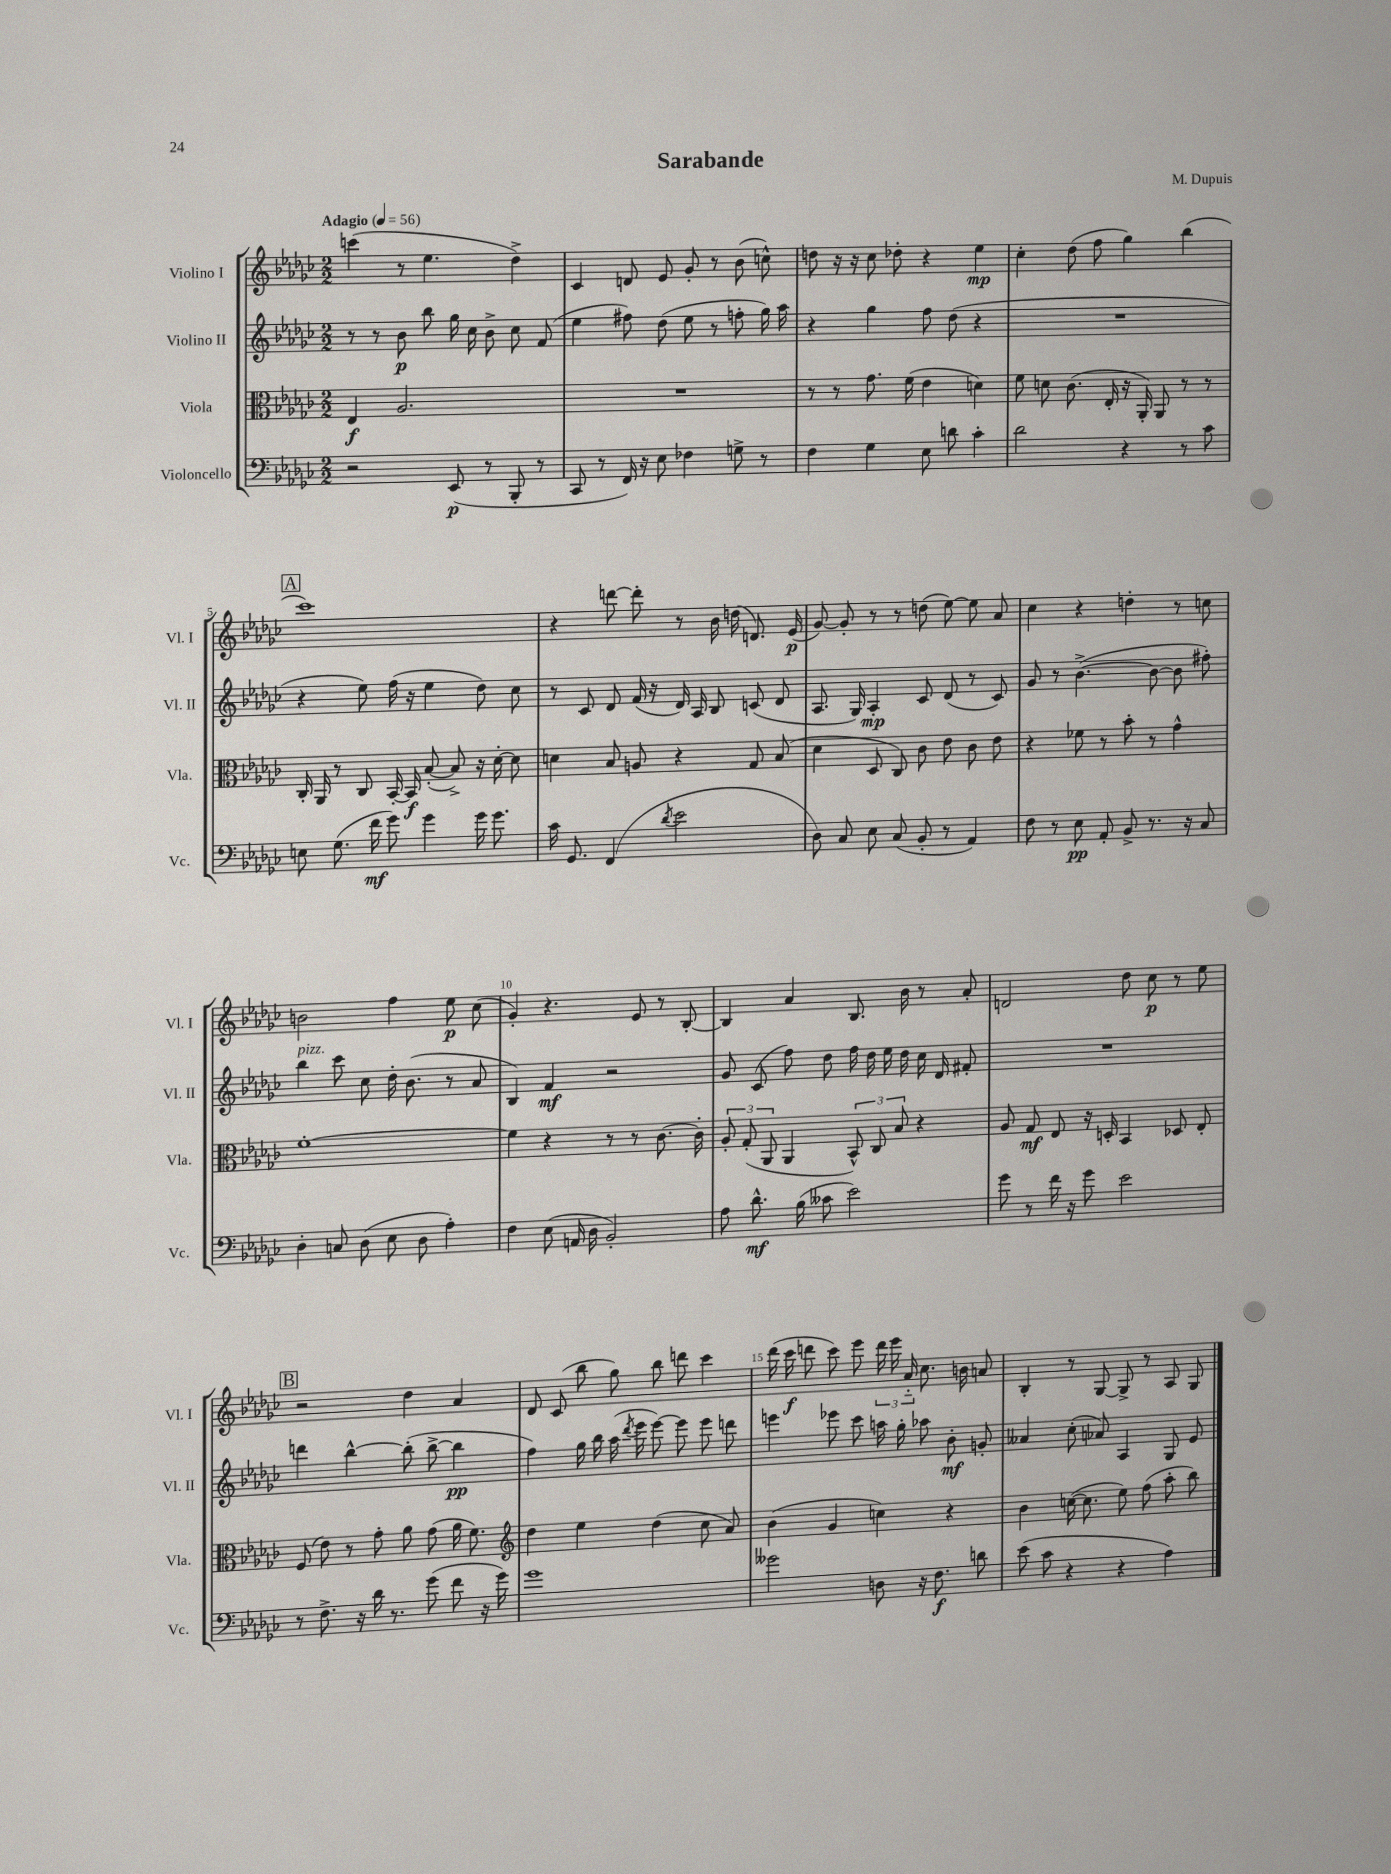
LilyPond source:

\header { title = "Sarabande" composer = "M. Dupuis" }
<<
\new StaffGroup <<
\new Staff = "s0" \with { instrumentName = "Violino I" shortInstrumentName = "Vl. I" } {
    \clef treble \key ges \major \numericTimeSignature \time 2/2 \tempo "Adagio" 4 = 56
    \autoBeamOff c'''4( r8 ees''4. des''4->) |
    ces'4 d'8 ees'8 ges'8-. r8 bes'8( c''8-^) |
    d''8 r16 r16 ces''8 des''8-. r4 ees''4\mp |
    ces''4-. des''8( f''8 ges''4) bes''4( |
    \mark \markup { \box "A" } ces'''1) |
    r4 d'''8~ d'''8-. r8 bes'16 d''16( d'8.) ees'16\p( |
    ges'8~) ges'8-. r8 r8 d''8( ees''8~) ees''8 aes'8 |
    ces''4 r4 d''4-. r8 c''8 |
    b'2 f''4 ees''8\p ces''8( |
    ges'4-.) r4. ees'8 r8 bes8~-. |
    bes4 aes'4 bes8. bes'16 r8 aes'8-. |
    d'2 des''8 ces''8\p r8 ees''8 |
    \mark \markup { \box "B" } r2 des''4 aes'4 |
    des'8 ces'8( bes''8 ges''8) bes''8 d'''8 ces'''4 |
    des'''16( ces'''16\f d'''8 ces'''8) ees'''8 \tuplet 3/2 { d'''16 ees'''16 aes'16-_ } ces''8. b'16 a'8 |
    bes4-. r8 ges8~ ges8-> r8 aes8 ges8 \bar "|." |
}
\new Staff = "s1" \with { instrumentName = "Violino II" shortInstrumentName = "Vl. II" } {
    \clef treble \key ges \major \numericTimeSignature \time 2/2
    \autoBeamOff r8 r8 bes'8\p bes''8 ges''16 ces''16 bes'8-> ces''8 f'8( |
    ees''4 fis''8) des''8( ees''8 r8 f''8-. ges''16) aes''16 |
    r4 ges''4 f''8 des''8( r4 |
    R1 |
    \mark \markup { \box "A" } r4 ees''8) f''16( r16 ees''4 des''8) ces''8 |
    r8 ces'8 des'8 f'16( r16 des'16) aes16 bes8 c'8( des'8 |
    aes8. ges16) aes4-.\mp ces'8 des'8( r8 ces'8) |
    ges'8 r8 bes'4.~->( bes'8~ bes'8 fis''8-.) |
    bes''4^\markup { \italic "pizz." } ces'''8 ces''8 des''16-. bes'8.( r8 aes'8 |
    bes4) f'4\mf r2 |
    ges'8 ces'8( f''8) des''8 f''16 des''16 ees''16 des''16 ces''16 des'16 fis'8-. |
    R1 |
    \mark \markup { \box "B" } d'''4 bes''4~-^ bes''8-.( bes''8~-> bes''4\pp |
    f''4) ges''16 bes''16 aes''16( \acciaccatura { des'''8 } ees'''16 ees'''8~) ees'''8 ees'''8 d'''8 |
    e'''4 ees'''8 ces'''8 a''16 ges''16-. aes''8 bes'8-.\mf g'8-. |
    aeses'4 ces''8-.( aes'8) aes4 ges8 ees'8 \bar "|." |
}
\new Staff = "s2" \with { instrumentName = "Viola" shortInstrumentName = "Vla." } {
    \clef alto \key ges \major \numericTimeSignature \time 2/2
    \autoBeamOff ees4\f aes2. |
    R1 |
    r8 r8 ges'8. f'16( ees'4 d'4) |
    f'8 d'8 ces'8.( ees16-. r16 aes,16-.) aes,8 r8 r8 |
    \mark \markup { \box "A" } ces16-. aes,16 r8 ces8 bes,16~-. bes,16\f bes8~-.( bes8->) r16 des'16~-. des'8 |
    d'4 bes8 a8 r4 ges8 bes8( |
    des'4 des8 ces8) ces'8 ees'8 ces'8 ees'8 |
    r4 fes'8 r8 bes'8-. r8 ges'4-^ |
    f'1~-. |
    f'4 r4 r8 r8 ces'8.~ ces'16-. |
    \tuplet 3/2 { aes8-. ges8-.( aes,8 } aes,4 \tuplet 3/2 { bes,8-^) ces8 bes8 } r4 |
    aes8 ges8\mf ees8 r16 d16-. bes,4 des8 ees8-. |
    \mark \markup { \box "B" } f8( ees'8) r8 ges'8-. aes'8 ges'8( aes'16 f'8.) |
    \clef treble des''4 ees''4 des''4( ces''8 aes'8) |
    bes'4( ges'4 c''4) r4 |
    bes'4 c''16~( c''8. ees''8) f''8( aes''8-. bes''8) \bar "|." |
}
\new Staff = "s3" \with { instrumentName = "Violoncello" shortInstrumentName = "Vc." } {
    \clef bass \key ges \major \numericTimeSignature \time 2/2
    \autoBeamOff r2 ees,8\p( r8 bes,,8-. r8 |
    ces,8 r8 f,16) r16 ees8 fes4 g8-> r8 |
    f4 ges4 ees8 d'8 ces'4-. |
    des'2 r4 r8 ces'8 |
    \mark \markup { \box "A" } e8 ges8.( f'16\mf ges'8) ges'4 ges'16 ges'8. |
    ces'16 ges,8. f,4( \acciaccatura { des'8 } ees'2 |
    des8) ces8 ees8 ces8( bes,8-. r8 aes,4) |
    f8 r8 ees8\pp aes,8-. bes,8-> r8. r16 ces8 |
    des4-. c8 des8( ees8 des8 aes4-.) |
    f4 ees8( a,16 des16 bes,2-.) |
    aes8 des'8.-^\mf bes16( ceses'8 ees'2) |
    ges'8 r8 f'16 r16 ges'8 ees'2 |
    \mark \markup { \box "B" } r8 f8.-> r16 des'16 r8. ges'8( f'8 r16 ges'16) |
    ges'1 |
    geses'2 d8 r16 f8.\f d'8 |
    ees'8( ces'8 r4 r4 aes4) \bar "|." |
}
>>
>>
\layout { \context { \Score \override BarNumber.break-visibility = ##(#f #t #t) barNumberVisibility = #(every-nth-bar-number-visible 5) } }
